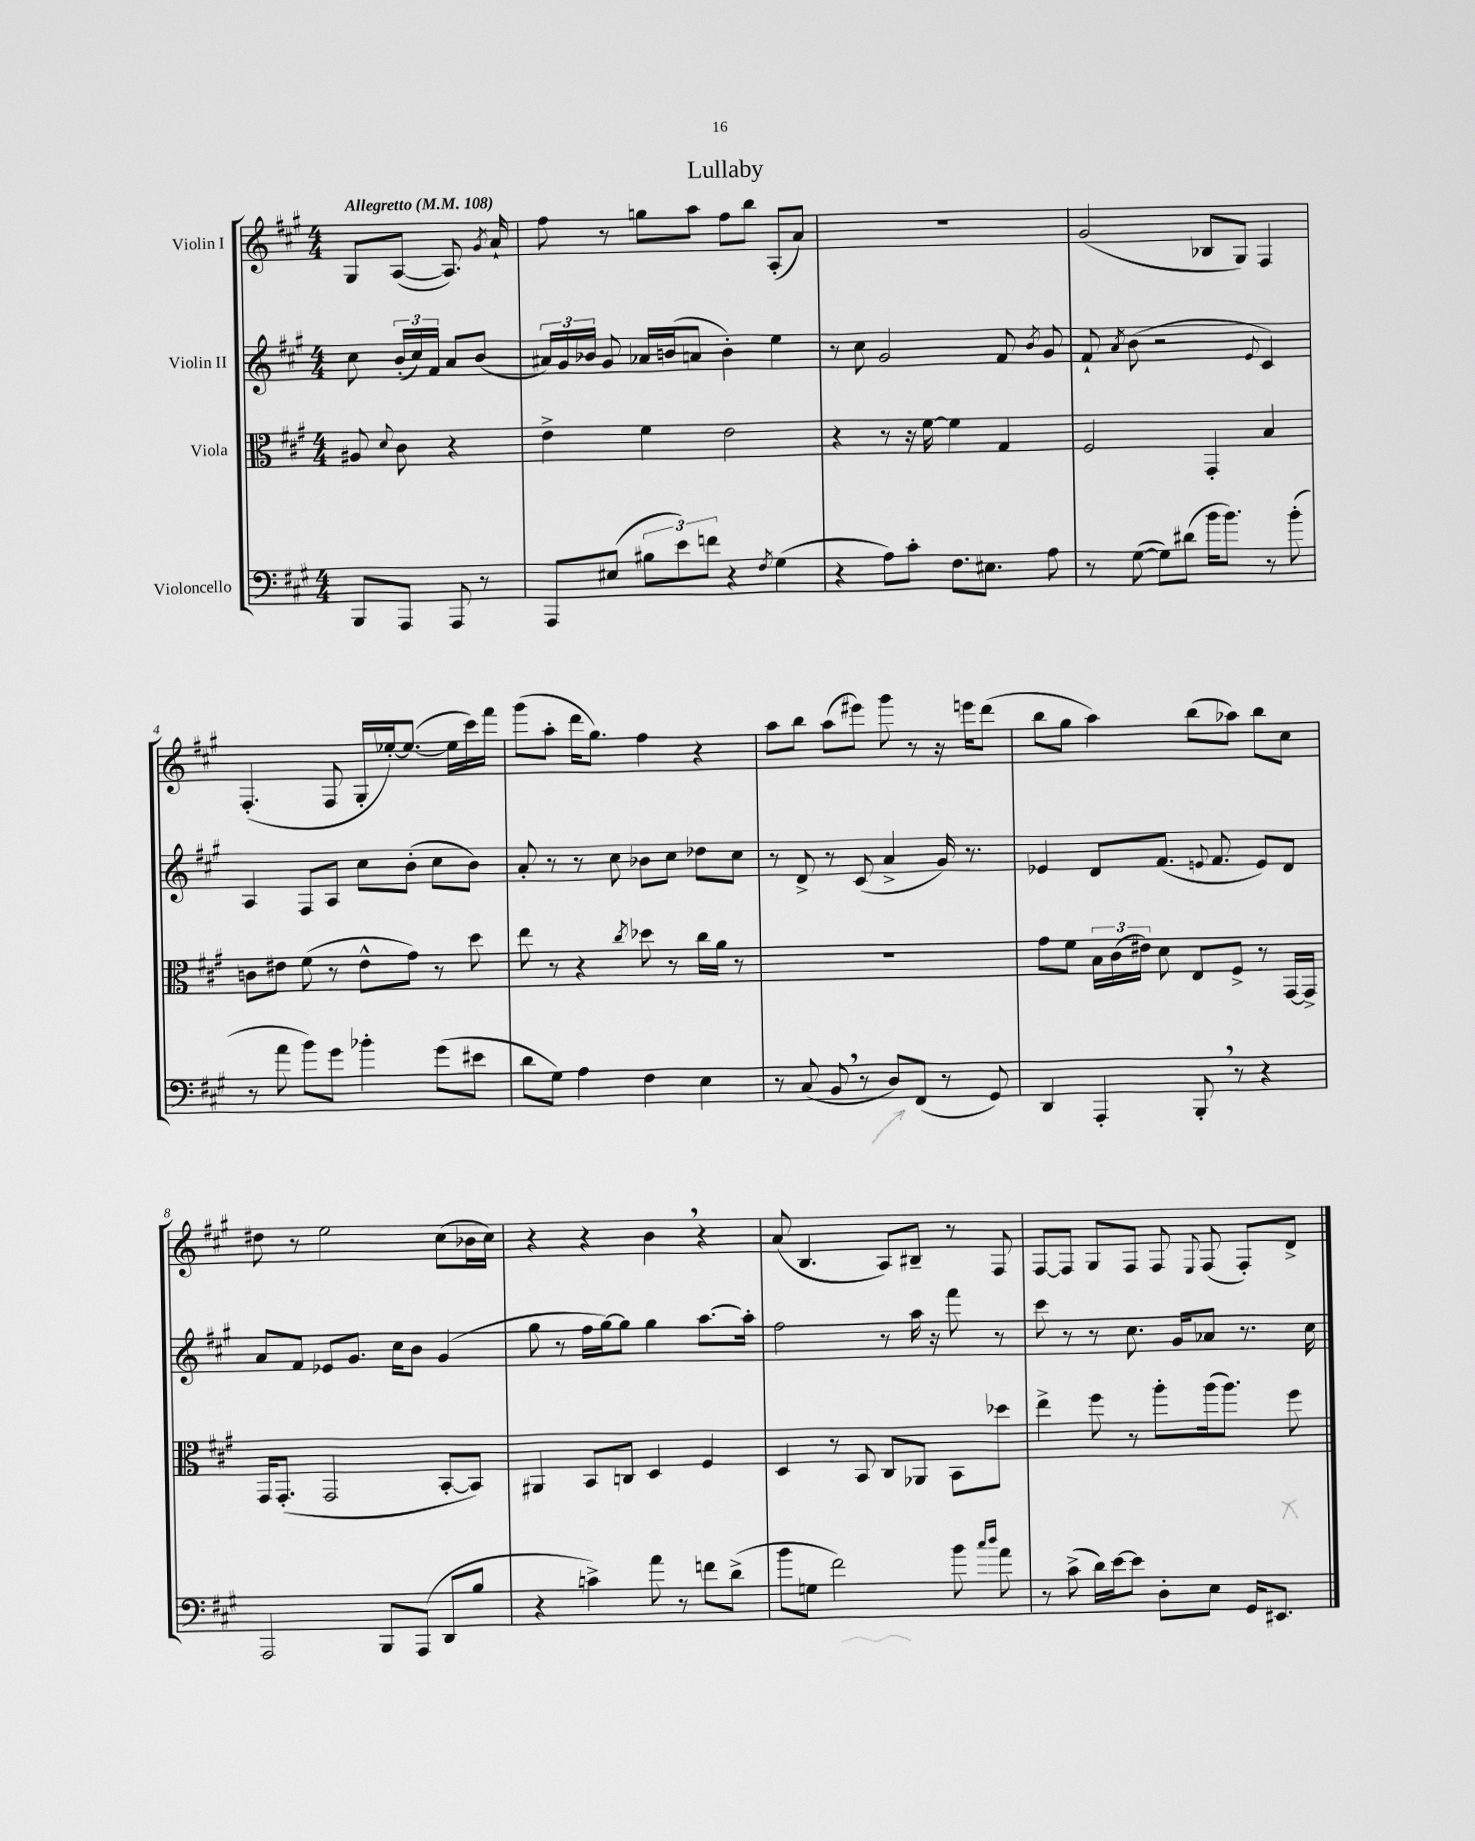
\header { title = "Lullaby" }
<<
\new StaffGroup <<
\new Staff = "s0" \with { instrumentName = "Violin I" } {
    \clef treble \key a \major \numericTimeSignature \time 4/4 \partial 2 \tempo "Allegretto" 4 = 108
    \autoBeamOff gis8[ a8]~( a8.) \acciaccatura { gis'8 } a'16-! |
    fis''8 r8 g''8[ a''8] fis''8[ b''8] a8[-.( a'8]) |
    R1 |
    gis'2( bes8[ gis8]) fis4 |
    fis4.-.( fis8 gis16[-. ees''16~-.) ees''8.]~( ees''16[ cis'''16) fis'''16] |
    gis'''8[( a''8]-. d'''16[ gis''8.]) fis''4 r4 |
    a''8[ b''8] a''8[( eis'''8]) gis'''8 r8 r16 e'''16[ d'''8]( |
    b''8[ gis''8] a''4) b''8[( aes''8]) b''8[ cis''8] |
    dis''8 r8 e''2 cis''8[( bes'16 cis''16]) |
    r4 r4 b'4 \breathe r4 |
    a'8( b4. a8[) bis8]-- r8 fis8 |
    fis8[~ fis8] gis8[ fis8] fis8 \appoggiatura { e8 } fis8( fis8[-.) d'8]-> \bar "|." |
}
\new Staff = "s1" \with { instrumentName = "Violin II" } {
    \clef treble \key a \major \numericTimeSignature \time 4/4 \partial 2
    \autoBeamOff cis''8 \tuplet 3/2 { b'16[-.( cis''16) fis'16] } a'8[ b'8]( |
    \tuplet 3/2 { ais'16[) gis'16 bes'16] } gis'8 aes'16[ b'16( a'8] b'4-.) e''4 |
    r8 cis''8 gis'2 fis'8 \acciaccatura { b'8 } gis'8 |
    fis'8-! \acciaccatura { a'8 } b'8( r2 \appoggiatura { e'8 } cis'4) |
    a4 fis8[ a8] cis''8[ b'8]-.( cis''8[ b'8]) |
    a'8-. r8 r8 cis''8 bes'8[ cis''8] des''8[ cis''8] |
    r8 d'8-> r8 cis'8( a'4-> gis'16) r8. |
    ees'4 d'8[ fis'8.]( \appoggiatura { e'8 } fis'8. e'8[) d'8] |
    a'8[ fis'8] ees'8[ gis'8.] cis''16[ b'8] gis'4( |
    gis''8 r8 fis''16[ gis''16~) gis''8] gis''4 a''8.[~ a''16]-. |
    fis''2 r8 a''16 r16 fis'''8 r8 |
    cis'''8 r8 r8 cis''8. gis'16[ aes'8] r8. cis''16 \bar "|." |
}
\new Staff = "s2" \with { instrumentName = "Viola" } {
    \clef alto \key a \major \numericTimeSignature \time 4/4 \partial 2
    \autoBeamOff ais8 \appoggiatura { d'8 } cis'8 r4 |
    e'4-> fis'4 e'2 |
    r4 r8 r16 fis'16~ fis'4 gis4 |
    fis2 gis,4-. b4 |
    c'8[ eis'8] fis'8( r8 eis'8[-^ gis'8]) r8 d''8 |
    e''8 r8 r4 \acciaccatura { cis''8 } des''8 r8 cis''16[ a'16] r8 |
    R1 |
    gis'8[ fis'8] \tuplet 3/2 { b16[ cis'16( eis'16]) } d'8 e8[ fis8]-> r8 gis,16[~ gis,16]-> |
    gis,16[ gis,8.]-.( gis,2 b,8[~-. b,8]) |
    ais,4 b,8[ c8] d4 fis4 |
    d4 r8 b,8 cis8[ aes,8] b,8[ des''8] |
    e''4-> fis''8 r8 a''8[-. a''16( a''8.]) fis''8 \bar "|." |
}
\new Staff = "s3" \with { instrumentName = "Violoncello" } {
    \clef bass \key a \major \numericTimeSignature \time 4/4 \partial 2
    \autoBeamOff b,,8[ a,,8] a,,8 r8 |
    a,,8[ eis8]( \tuplet 3/2 { bis8[ e'8) f'8] } r4 \acciaccatura { fis8 } gis4( |
    r4 a8[) cis'8]-. fis8.[ eis8.] a8 |
    r8 gis8~( gis8[) dis'8]( b'16[ b'8.]) r8 b'8-.( |
    r8 a'8 b'8[) gis'8] bes'4-. gis'8[( eis'8] |
    d'8[ gis8]) a4 fis4 e4 |
    r8 cis8( b,8 \breathe r8 d8[) fis,8]( r8 gis,8) |
    d,4 a,,4-. b,,8-. \breathe r8 r4 |
    a,,2 b,,8[ a,,8]( d,8[ b8] |
    r4 c'4->) a'8 r8 f'8[ d'8]->( |
    b'8[ g8] fis'2) b'8 \grace { cis''16[ d''16] } a'8 |
    r8 cis'8->( d'16[) e'16~ e'8] d8[-. e8] gis,16[ eis,8.] \bar "|." |
}
>>
>>
